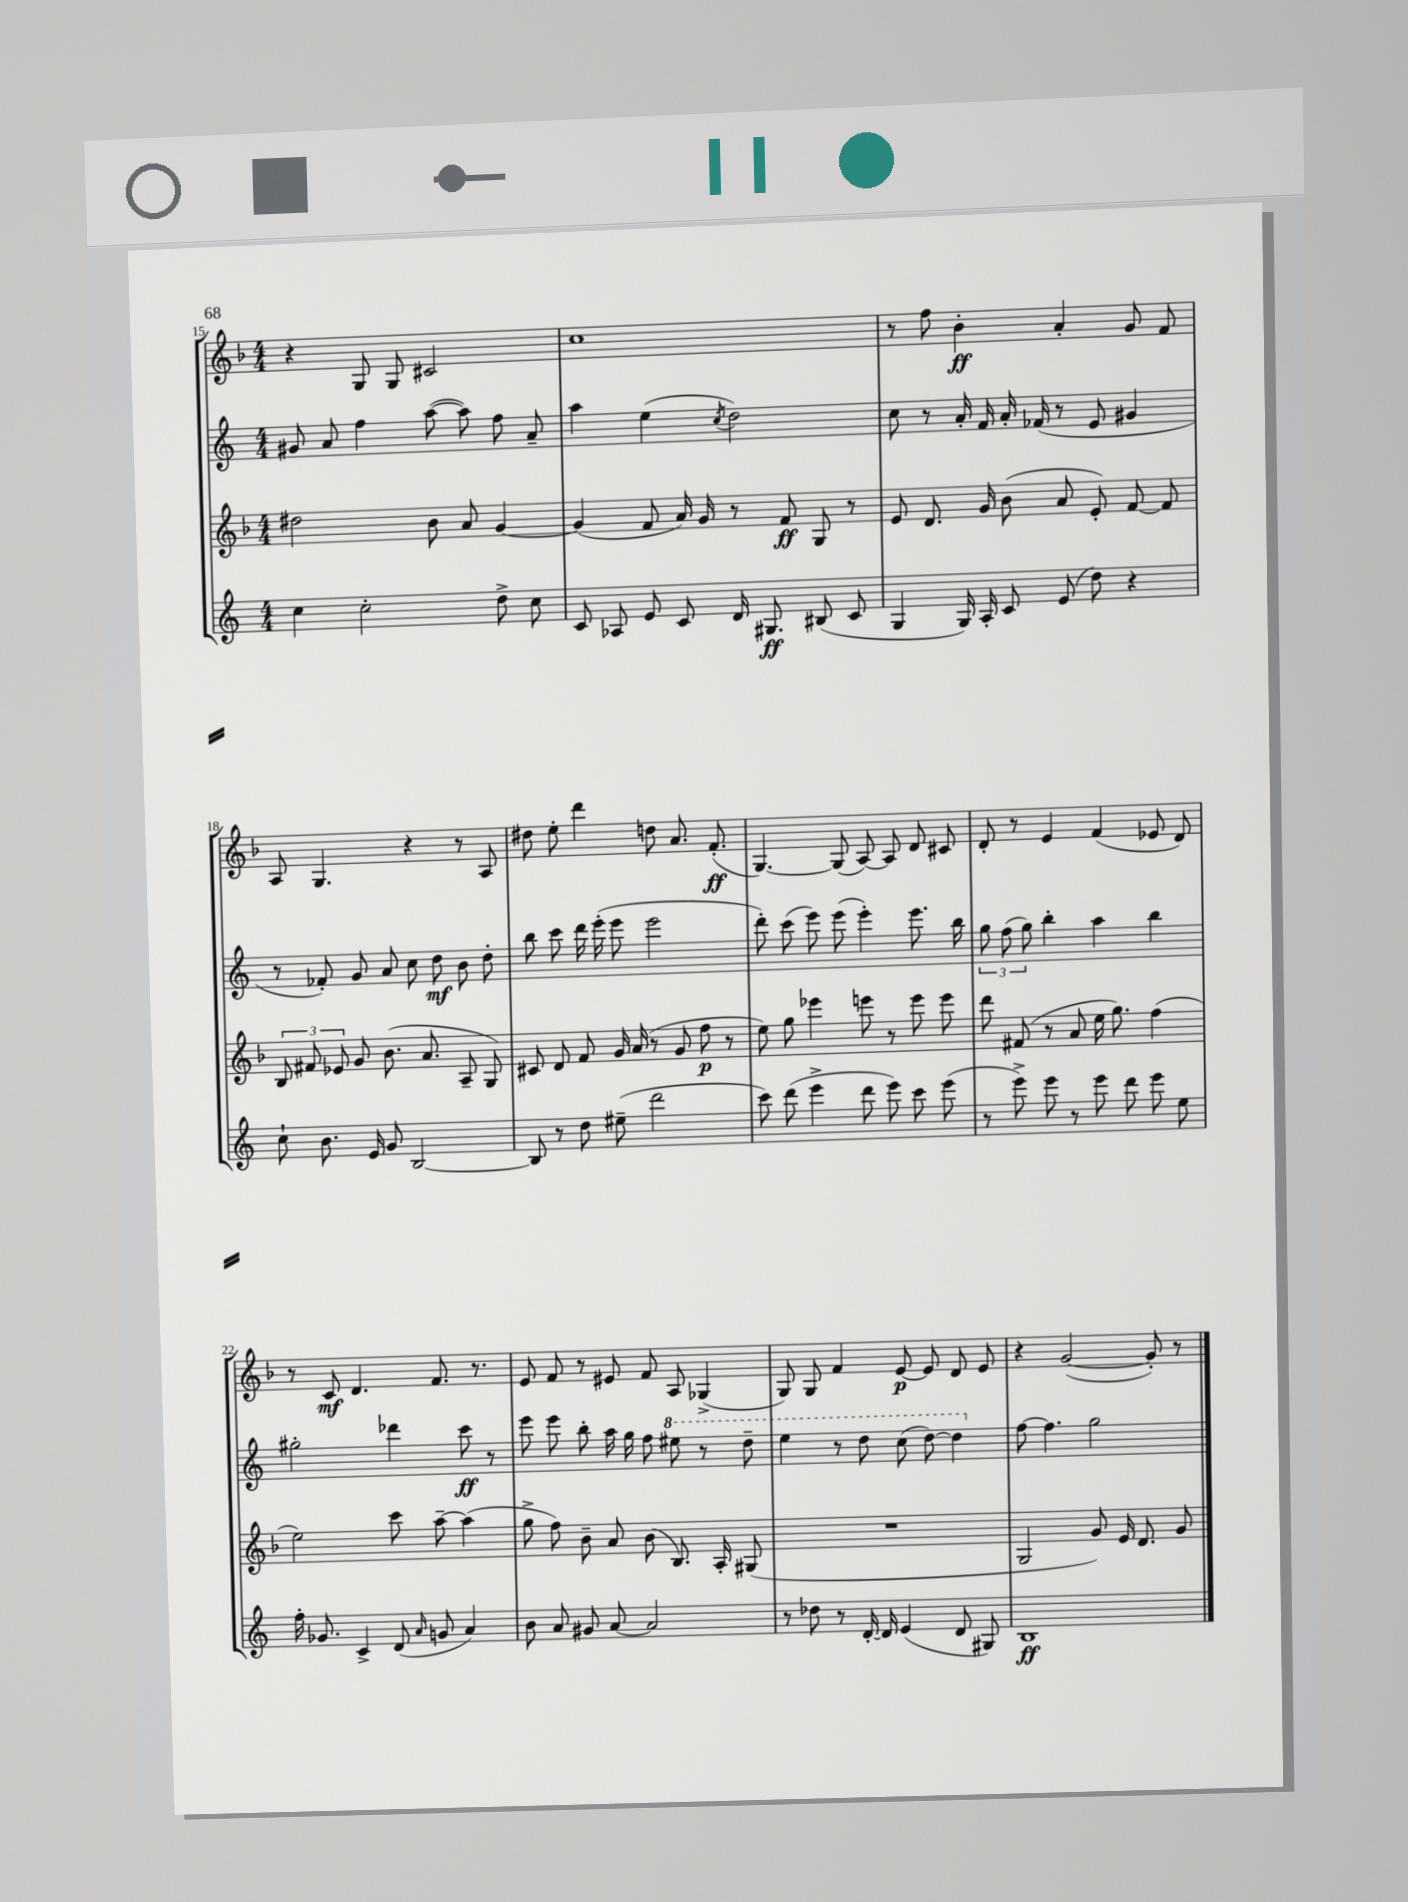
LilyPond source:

<<
\new StaffGroup <<
\new Staff = "s0" {
    \clef treble \key f \major \numericTimeSignature \time 4/4
    \autoBeamOff r4 g8 g8 cis'2 |
    c''1 |
    r8 f''8 bes'4-.\ff a'4-. g'8 f'8 |
    a8 g4. r4 r8 a8 |
    dis''8 e''8-. d'''4 d''8 a'8. f'8.-.\ff( |
    g4.~) g8( a8~) a8 d'8 cis'8 |
    d'8-. r8 e'4 f'4( ees'8 d'8) |
    r8 c'8\mf d'4. f'8. r8. |
    e'8 f'8 r8 eis'8 f'8 a8 ges4->( |
    g8) g8 f'4 e'8~\p e'8 d'8 e'8 |
    r4 g'2~( g'8-.) r8 \bar "|." |
}
\new Staff = "s1" {
    \clef treble \key c \major \numericTimeSignature \time 4/4
    \autoBeamOff gis'8 a'8 f''4 a''8~( a''8) f''8 a'8-- |
    a''4 e''4( \acciaccatura { c''8 } d''2) |
    c''8 r8 a'16-. f'16 a'16-. fes'16( r8 e'8 gis'4 |
    r8 fes'8-.) g'8 a'8 c''8 d''8\mf b'8 d''8-. |
    b''8 c'''8 d'''16 e'''16-.( e'''8 e'''2 |
    d'''8-.) c'''8( e'''8) e'''8( e'''4-.) e'''8. b''16 |
    \tuplet 3/2 { g''8 f''8( g''8) } b''4-. a''4 b''4 |
    gis''2-. des'''4 c'''8\ff r8 |
    e'''8 e'''8 b''8-. a''16 g''16 f''8 \ottava #1 eis'''8 r8 d'''8-- |
    e'''4 r8 d'''8 c'''8( d'''8~) d'''4 \ottava #0 |
    f''8~ f''4. g''2 \bar "|." |
}
\new Staff = "s2" {
    \clef treble \key f \major \numericTimeSignature \time 4/4
    \autoBeamOff dis''2 bes'8 a'8 g'4~ |
    g'4( f'8 a'16) g'16 r8 f'8\ff g8 r8 |
    e'8 d'8. g'16 bes'8( a'8 e'8-.) f'8~ f'8 |
    \tuplet 3/2 { bes8 fis'8 ees'8 } g'8 bes'8.( a'8. a8-- g8) |
    cis'8 d'8 f'8 g'16 a'16( r8 g'8 f''8\p r8 |
    e''8) g''8 ees'''4 e'''8 r8 e'''8 e'''8 |
    d'''8 fis'8( r8 a'8 e''16 g''8.) f''4( |
    e''2) c'''8 a''8~-- a''4( |
    g''8-> f''8) bes'8-- a'8 bes'8( bes8.) a16-. gis8( |
    R1 |
    g2 g'8) e'16 d'8. g'8 \bar "|." |
}
\new Staff = "s3" {
    \clef treble \key c \major \numericTimeSignature \time 4/4
    \autoBeamOff c''4 c''2-. d''8-> c''8 |
    c'8 aes8 e'8 c'8 d'16 gis8.\ff bis8( c'8 |
    g4 g16) a16-. c'8 e'8( d''8) r4 |
    c''8-! b'8. e'16 g'8 b2~ |
    b8 r8 d''8 eis''8--( d'''2 |
    c'''8) d'''8( e'''4-> d'''8 e'''8) c'''8 e'''8( |
    r8 e'''8->) e'''8 r8 e'''8 d'''8 e'''8 e''8 |
    f''16-. ges'8. c'4-> d'8( \grace { a'16 } g'8 a'4) |
    b'8 a'8 gis'8 a'8~ a'2 |
    r8 des''8 r8 d'16~-. d'16 e'4( d'8 gis8) |
    b1\ff \bar "|." |
}
>>
>>
\layout { \context { \Score currentBarNumber = #15 } }
